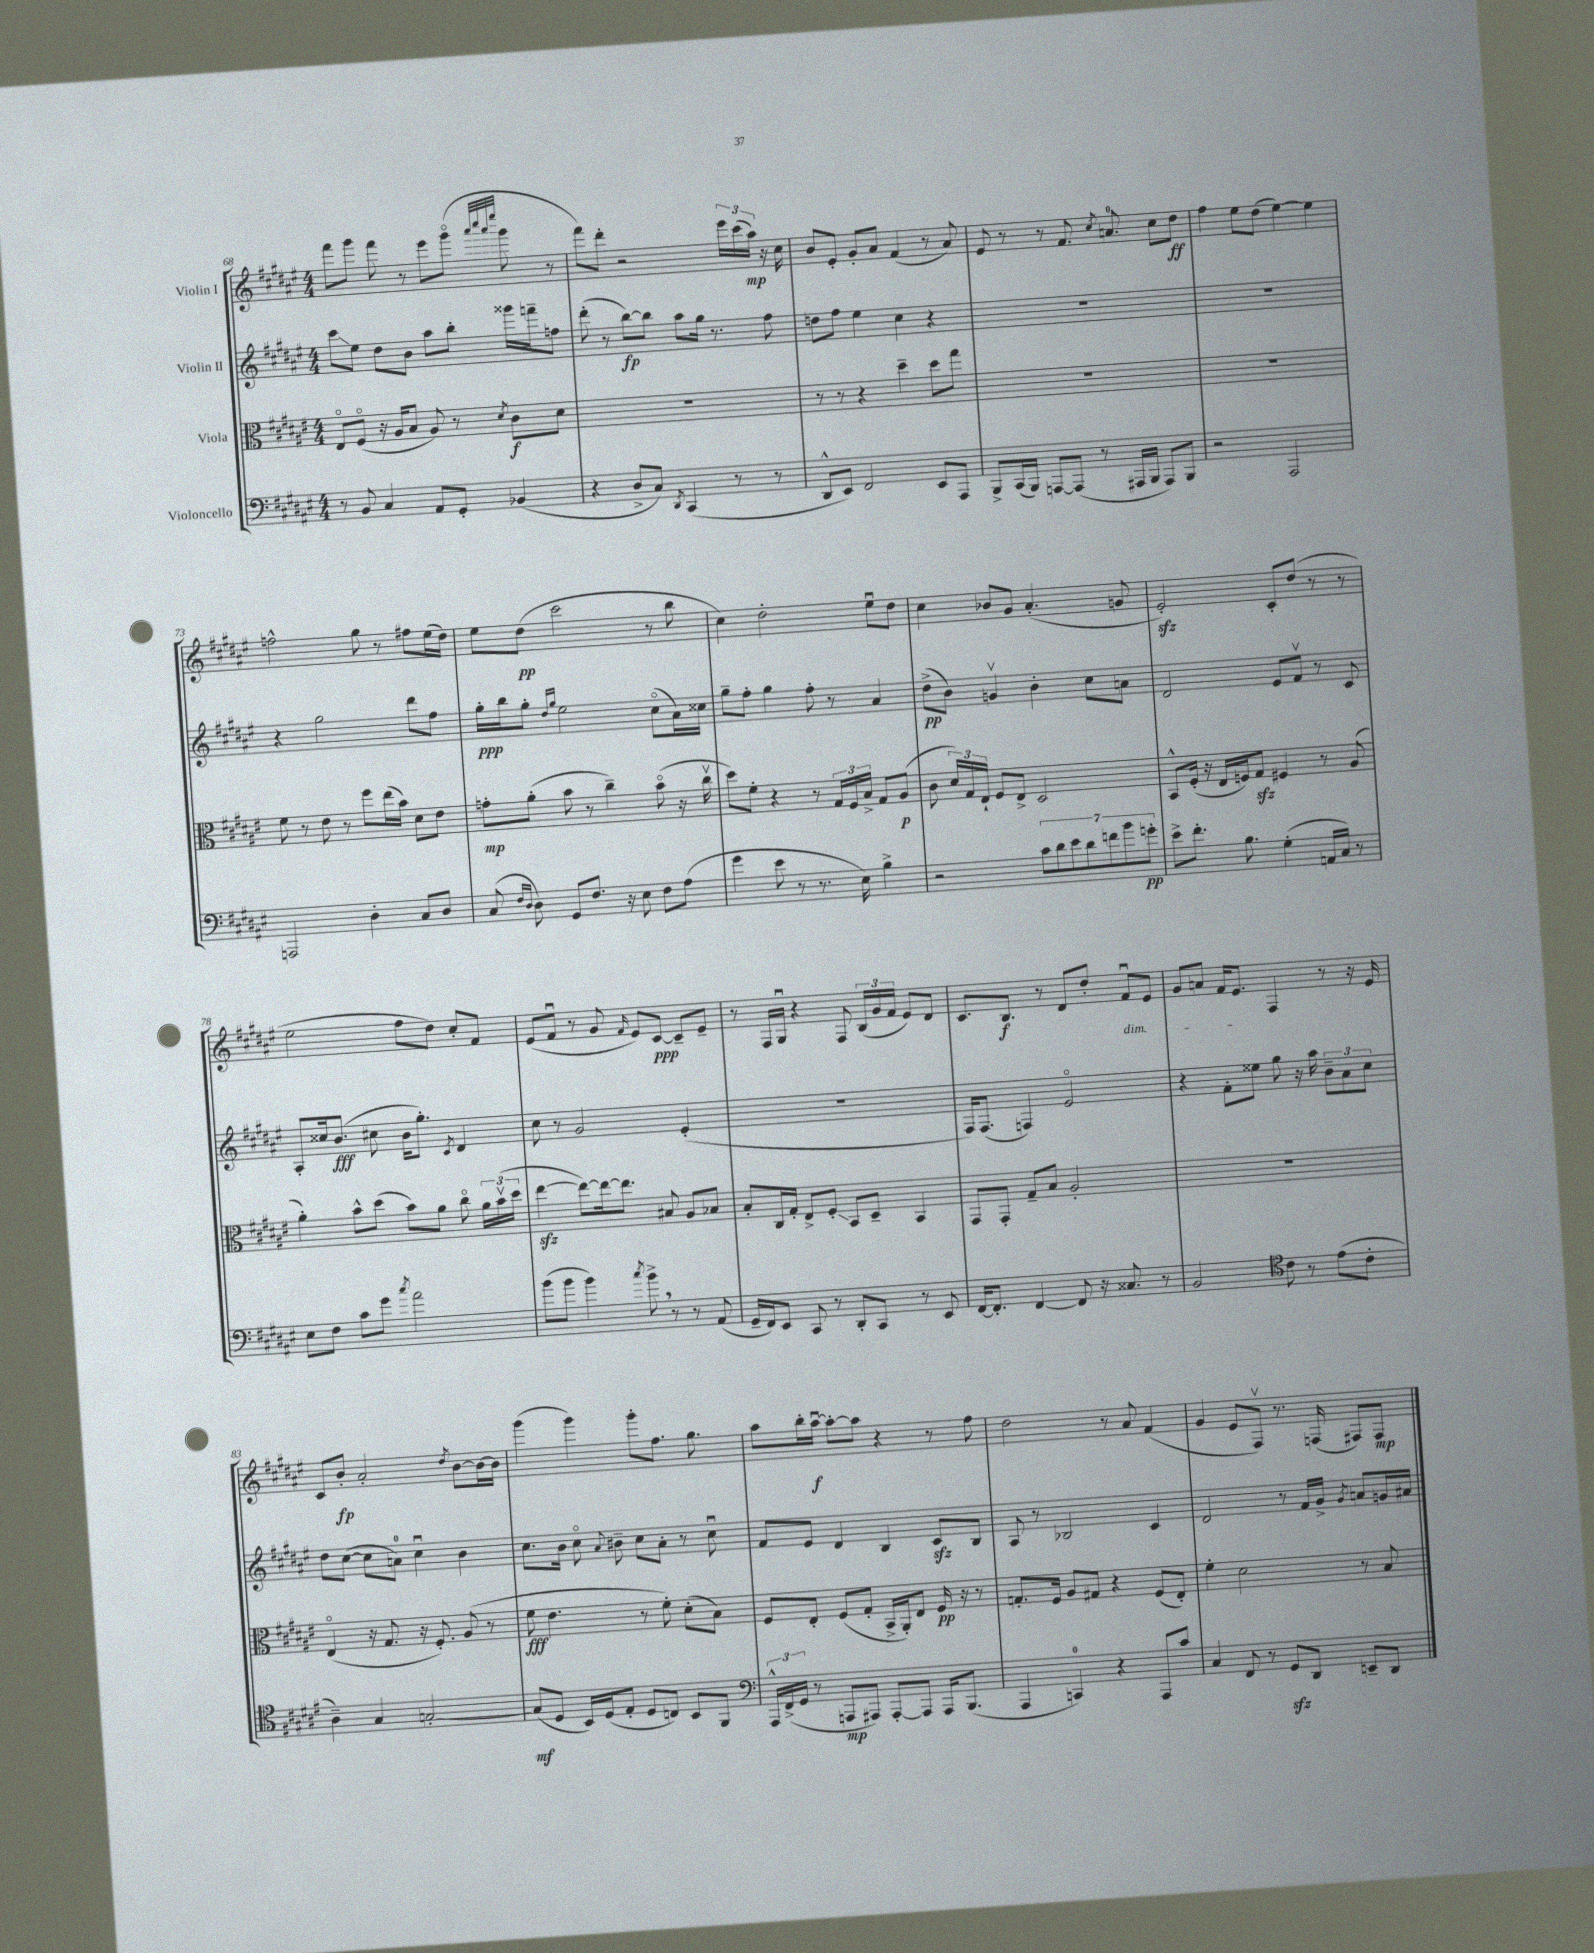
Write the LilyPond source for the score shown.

<<
\new StaffGroup <<
\new Staff = "s0" \with { instrumentName = "Violin I" } {
    \clef treble \key fis \major \numericTimeSignature \time 4/4
    \autoBeamOff fis'''8[ gis'''8] fis'''8 r8 eis'''8[ gis'''8]\flageolet( \grace { ais'''32[ cis''''32 ais'''32 eis''''32] } gis'''8 r8 |
    fis'''8[) dis'''8]-. r2 \tuplet 3/2 { eis'''16[ cis'''16( ais''16]\mp) } r16 cis''16 |
    b'8[ eis'8]-. gis'8[-. ais'8] fis'4( r8 ais'8) |
    eis'8 r8 r8 fis'8. \acciaccatura { cis''8 } a'8.-0 cis''8[ dis''8]\ff |
    fis''4 eis''8[ dis''8]( eis''4~) eis''4 |
    f''2-^ gis''8 r8 fis''8[ eis''16( dis''16]) |
    eis''8[ dis''8]\pp( cis'''2 r8 b''8 |
    cis''4) dis''2-. eis''8[\downbow dis''8] |
    cis''4 bes'8[ gis'8] ais'4.-.( g'8 |
    eis'2-.\sfz) cis'8[-. dis''8]( r8 r8 |
    eis''2 fis''8[ dis''8]) cis''8[-. fis'8] |
    eis'8[( fis'8]\downbow r8 gis'8 \grace { fis'16 } eis'8[) cis'8]~\ppp cis'8[-- eis'8]-- |
    r8 fis16[ gis16]\downbow r4 fis8 \tuplet 3/2 { b16[( gis'16 fis'16] } eis'8[) dis'8] |
    cis'8.[ b8.]\f r8 dis'8[ dis''8]-. fis'8[\downbow\dim eis'8] |
    gis'8[ a'8] fis'16[ eis'8.]\! fis4 r8 r16 eis'16 |
    cis'8[ b'8]-.\fp ais'2-. \acciaccatura { dis''8 } b'8[~ b'16~ b'16] |
    gis'''4( gis'''4) gis'''8[-. fis''8.] gis''8. |
    ais''8[ b''16-. ais''16]~\downbow\f ais''8[~-. ais''8] r4 r8 fis''8 |
    dis''2 r8 ais'8 fis'4( |
    gis'4 eis'8[ fis8]\upbow) r8. f16( fis8[) fis8]\mp \bar "|." |
}
\new Staff = "s1" \with { instrumentName = "Violin II" } {
    \clef treble \key fis \major \numericTimeSignature \time 4/4
    \autoBeamOff cis'''8[\glissando eis''8] dis''8[ b'8] ais''8[ b''8]-. gisis'''16[ f'''16-- f''8] |
    dis'''8-.( r8 b''8[~\fp) b''8] ais''8[ gis''16] r8. fis''8 |
    d''8[ fis''8] eis''4 cis''4 r4 |
    R1 |
    R1 |
    r4 gis''2 dis'''8[ fis''8] |
    gis''16[-.\ppp b''16 gis''8]-. \grace { dis''16[ gis''16] } eis''2 cis''8[\flageolet( ais'16) cisis''16] |
    gis''8[-- fis''8]-. gis''4 fis''8-. r8 ais'4 |
    dis''8[->\pp( b'8]) g'4\upbow b'4-. cis''8[ a'8] |
    dis'2 eis'8[ fis'8]\upbow r8 cis'8 |
    ais8[-. cisis''16 b'8.]\fff( cis''8 b'16[ gis''8.]-.) \acciaccatura { cis'8 } dis'4 |
    cis''8 r8 gis'2 eis'4-.( |
    R1 |
    fis16[) fis8.]( f4) eis'2\flageolet |
    r4 fis'8[-. eisis''8] gis''8 r16 ais''16 \tuplet 3/2 { b'8[-- ais'8 cis''8] } |
    dis''8[ cis''8]~( cis''8[ a'8]-0) cis''4\downbow b'4 |
    cis''8.[ b'16] cis''8\flageolet \appoggiatura { ais'8 } bis'8-- cis''8[ ais'8]-. r8 cis''8\downbow |
    fis'8[ eis'8] dis'4 b4 cis'8[\sfz b8] |
    ais8 r8 bes2 cis'4 |
    dis'2 r8 fis'16[ gis'16]-> \acciaccatura { gis'8 } a'8[ g'16 ais'16] \bar "|." |
}
\new Staff = "s2" \with { instrumentName = "Viola" } {
    \clef alto \key fis \major \numericTimeSignature \time 4/4
    \autoBeamOff eis8[\flageolet fis8]\flageolet( r16 ais16[ b8] ais8) r8 \acciaccatura { dis'8 } cis'8[\f dis'8] |
    R1 |
    r8 r8 r4 dis''4-- dis''8[ gis''8] |
    R1 |
    R1 |
    fis'8 r8 eis'8 r8 fis''8[ eis''16( b'16]) dis'8[ eis'8] |
    g'8[-.\mp ais'8]-.( b'8 r8 cis''4--) b'8\flageolet( r16 cis''16\upbow |
    dis''8[) fis'8]-. r4 r8 \tuplet 3/2 { gis16[ fis16 b16]-> } gis8[ ais8]\p( |
    cis'8 \tuplet 3/2 { dis'16[) gis16 eis16]-! } fis8[ eis8]-> dis2 |
    b,8[-^ fis16]-.( r16 eis16[ f16) gis8]\sfz fis4 r8 ais8( |
    ais'4-.) b'8[-^ dis''8]( b'8[) ais'8] cis''8\flageolet \tuplet 3/2 { ais'16[ b'16\upbow( dis''16] } |
    eis''4~\sfz eis''8[~) eis''16~ eis''8.] bis8 ais8[ bes8] |
    b8[-. cis16 gis16]-. eis8[-> fis8]-.\glissando b,8[ dis8]-- b,4 |
    gis,8[ gis,8]-. gis8[-- b8] ais2-. |
    R1 |
    eis4\flageolet( r16 gis8. r16 fis8.-.) ais8( r8 |
    fis'8\fff eis'4. r8 fis'8-.) dis'8[-.( b8]) |
    fis8[ eis8]-. fis8[( gis8]-. b,16[-> ais,16-.) eis8] fis16\pp r16 r8 |
    g8.[-. fis16] ais8[ gis8] r4 fis8[( eis8]-.) |
    fis'4-. dis'2 r8 b8 \bar "|." |
}
\new Staff = "s3" \with { instrumentName = "Violoncello" } {
    \clef bass \key fis \major \numericTimeSignature \time 4/4
    \autoBeamOff r8 b,8 cis4 ais,8[ gis,8]-. bes,4( |
    r4 dis8[-> cis8]) \acciaccatura { dis,8 } cis,4( r8 r8 |
    dis,8[-^ eis,8]) fis,2 eis,8[ ais,,8] |
    b,,8[-> cis,16( b,,16]) a,,8[~ a,,8]( r8 ais,,16[ b,,16] ais,,8[) b,,8] |
    r2 ais,,2 |
    a,,2 dis4-. cis8[ dis8] |
    cis8( \grace { fis16[ dis16] } dis8) gis,8[ fis8.] r16 eis8 fis8[ ais8]( |
    gis'4 eis'8 r8 r8. eis16) b4-> |
    r2 \tuplet 7/4 { cis'8[ dis'8 eis'8 dis'8 f'8 b'8 g'8]-.\pp } |
    eis'8[-> fis'8.]-. b8. gis4-.( a,16[ cis16]) r8 |
    eis8[ fis8] cis'8[ gis'8] \acciaccatura { cis''8 } ais'2 |
    b'8[( b'8] b'4) \acciaccatura { cis''8 } b'8-> \breathe r8 r8 ais,8( |
    gis,16[-- fis,16) eis,8] cis,8 r8 dis,8[-. cis,8] r8 eis,8 |
    fis,16[~ fis,8.]-. fis,4~ fis,8 r16 cisis8. r8 |
    b,2 \clef tenor cis'8 r8 eis'8[( cis'8]-. |
    ais4--) gis4 g2~-. |
    g8[\mf( dis8] b,16[) dis16( eis8]-. dis8[ c8]) b,8[ fis,8] |
    \clef bass \tuplet 3/2 { ais,,16[-^ fis,16->( gis,16] } r8 a,,8[\mp ais,,8]) ais,,8[~-. ais,,8] ais,,16[ b,,8.]( |
    ais,,4 c,4-0) r4 ais,,8[ cis'8] |
    cis4 fis,8 r8 gis,8[\sfz dis,8] e,8[-- dis,8] \bar "|." |
}
>>
>>
\layout { \context { \Score currentBarNumber = #68 } }
